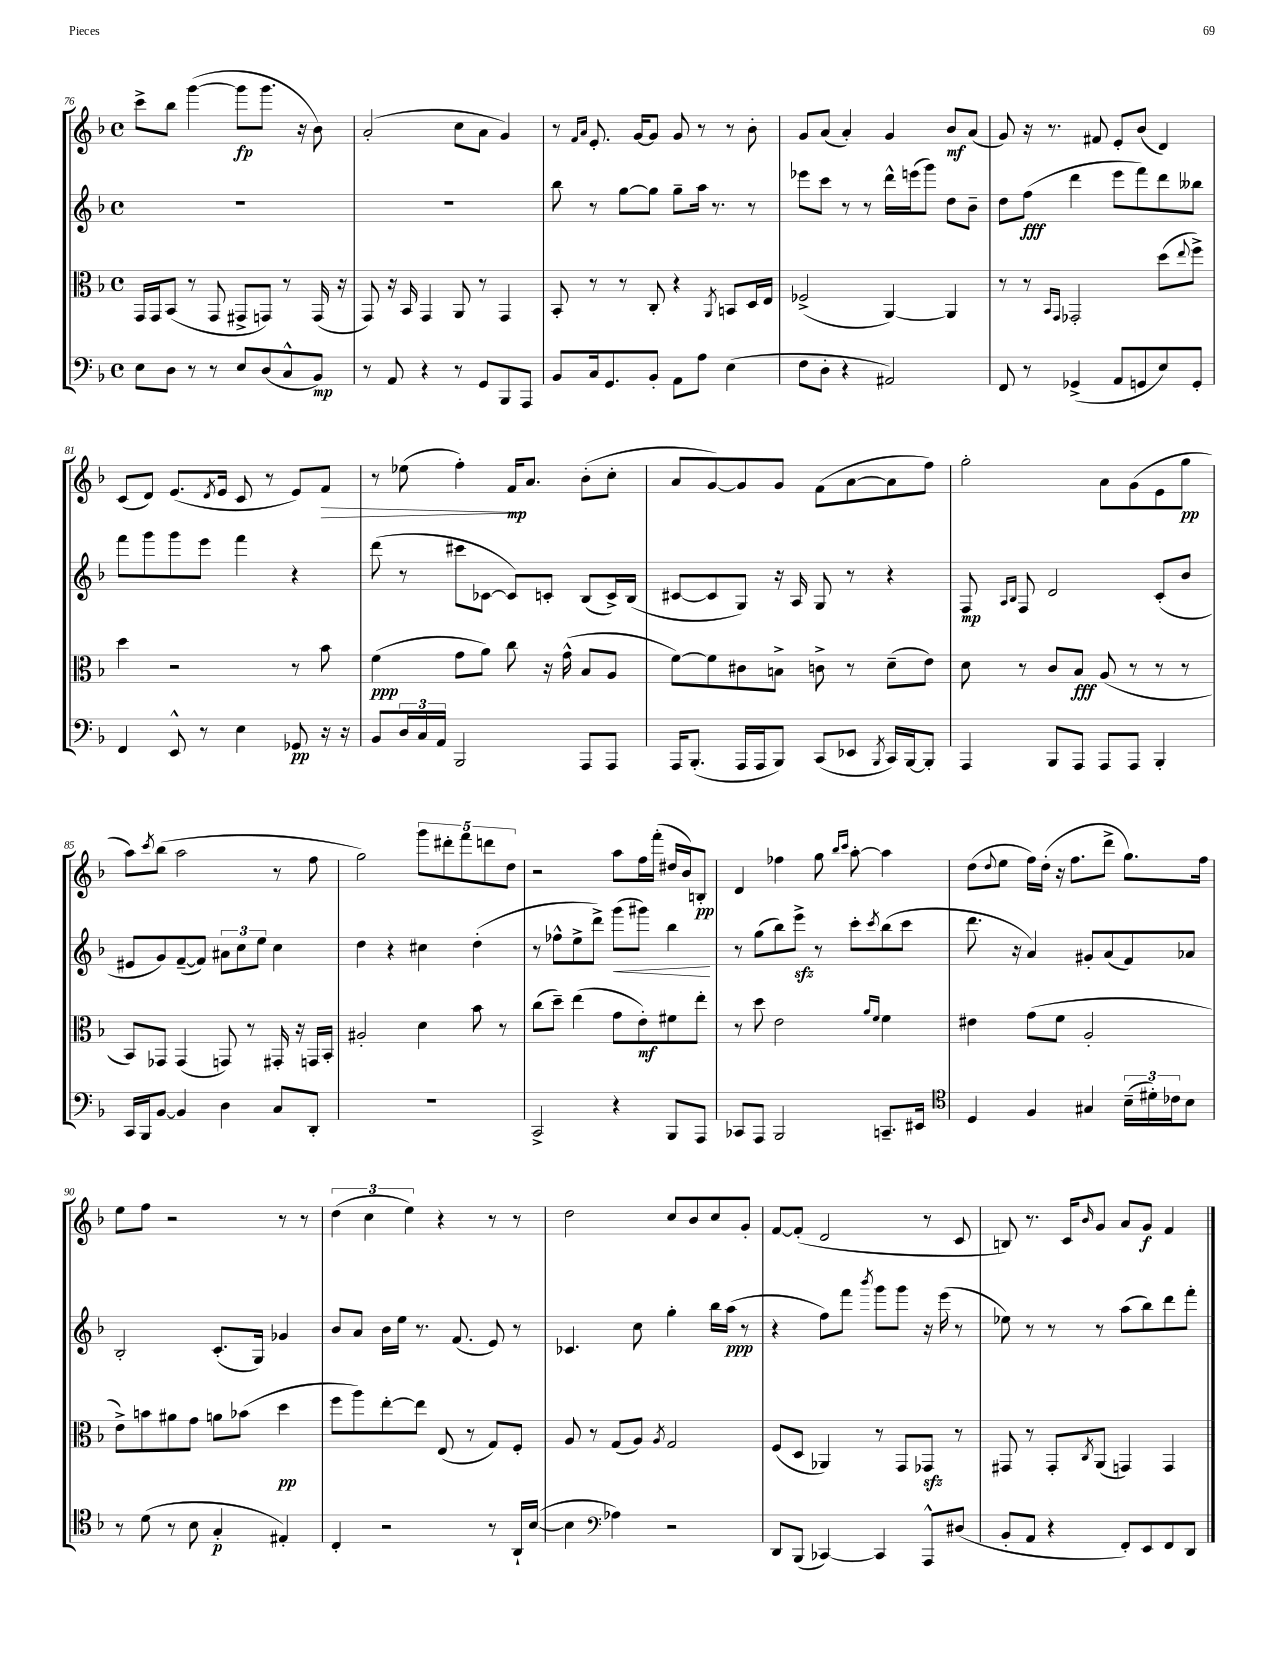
<<
\new StaffGroup <<
\new Staff = "s0" {
    \clef treble \key f \major \defaultTimeSignature \time 4/4
    c'''8-> bes''8 g'''4~( g'''8\fp g'''8. r16 bes'8) |
    a'2-.( c''8 a'8 g'4) |
    r8 \grace { f'16 a'16 } e'8.-. g'16~ g'8 g'8 r8 r8 bes'8-. |
    g'8 a'8( a'4-.) g'4 bes'8\mf a'8( |
    g'8) r16 r8. fis'8 e'8-. bes'8( d'4) |
    c'8( d'8) e'8.( \acciaccatura { d'8 } e'16 c'8 r8 e'8) f'8\> |
    r8 ees''8( f''4-.) f'16\mp\! a'8. bes'8-.( c''8-. |
    a'8 g'8~) g'8 g'8 f'8( a'8~ a'8 f''8) |
    g''2-. a'8 g'8( e'8 g''8\pp |
    a''8) \acciaccatura { c'''8 } bes''8( a''2 r8 f''8 |
    g''2) \tuplet 5/4 { g'''8 dis'''8-. f'''8 d'''8 d''8 } |
    r2 a''8 f''16 f'''16-.( dis''16 bes'16) b8-.\pp |
    d'4 fes''4 g''8 \grace { bes''16 c'''16 } a''8~-. a''4 |
    d''8( \appoggiatura { d''8 } e''8 f''16) d''16-.( r16 f''8. d'''8-> g''8.) f''16 |
    e''8 f''8 r2 r8 r8 |
    \tuplet 3/2 { d''4( c''4 e''4) } r4 r8 r8 |
    d''2 c''8 bes'8 c''8 g'8-. |
    f'8~ f'8-.( d'2 r8 c'8 |
    b8) r8. c'16 \grace { bes'16 } g'8 a'8 g'8\f f'4 \bar "|." |
}
\new Staff = "s1" {
    \clef treble \key f \major \defaultTimeSignature \time 4/4
    R1 |
    R1 |
    bes''8 r8 g''8~ g''8 g''8-- a''16 r8. r8 |
    ees'''8 c'''8 r8 r8 d'''16-^ e'''16( g'''8) d''8 bes'8-- |
    d''8 f''8\fff( d'''4 e'''8 f'''8) d'''8 beses''8 |
    f'''8 g'''8 g'''8 e'''8 f'''4 r4 |
    d'''8( r8 cis'''8 ces'8~ ces'8) c'8-. bes8( c'16->) bes16( |
    cis'8~ cis'8 g8) r16 a16 g8 r8 r4 |
    f8\mp \grace { a16 bes16 } f8 d'2 c'8-.( bes'8 |
    eis'8 g'8) f'8~--( f'8) \tuplet 3/2 { ais'8 c''8 e''8 } c''4 |
    d''4 r4 cis''4 d''4-.( |
    r8 fes''8-^ e''8-> d'''8->) g'''8\<( gis'''8) bes''4\! |
    r8 g''8( bes''8) e'''8->\sfz r8 c'''8-. \acciaccatura { c'''8 } bes''8( c'''8 |
    d'''8. r16 a'4) gis'8-. a'8( f'8) aes'8 |
    bes2-. c'8.-.( g16) ges'4 |
    bes'8 a'8 bes'16 e''16 r8. f'8.( e'8) r8 |
    ces'4. c''8 g''4-. bes''16 a''16\ppp( r8 |
    r4 f''8) f'''8 \acciaccatura { bes'''8 } g'''8 g'''8 r16 e'''16( r8 |
    ees''8) r8 r8 r8 a''8( bes''8) d'''8 f'''8-. \bar "|." |
}
\new Staff = "s2" {
    \clef alto \key f \major \defaultTimeSignature \time 4/4
    g,16 g,16 bes,8( r8 g,8 gis,8-> g,8) r8 g,16( r16 |
    g,8) r16 bes,16 g,4 a,8 r8 g,4 |
    bes,8-. r8 r8 c8-. r4 \acciaccatura { a,8 } b,8 d16 e16 |
    fes2->( a,4~) a,4 |
    r8 r8 \grace { bes,16 g,16 } ges,2-. d''8( \appoggiatura { e''8 } f''8->) |
    d''4 r2 r8 bes'8 |
    f'4\ppp( g'8 a'8) c''8 r16 g'16-^( bes8 a8 |
    f'8~) f'8 cis'8 b8-> c'8-> r8 d'8--( e'8) |
    d'8 r8 c'8 bes8\fff a8( r8 r8 r8 |
    bes,8) ges,8 ges,4( g,8) r8 gis,16-. r16 g,16 bes,16-. |
    ais2-. d'4 bes'8 r8 |
    c''8( d''8--) e''4( g'8 e'8-.\mf) fis'8 e''8-. |
    r8 d''8 e'2 \grace { a'16 f'16 } f'4 |
    eis'4 g'8( f'8 a2-. |
    e'8->) b'8 ais'8 g'8 a'8 bes'8( d''4\pp |
    f''8 a''8) e''8~-. e''8 e8( r8 g8) f8-. |
    a8 r8 g8( a8) \acciaccatura { a8 } g2 |
    f8( d8 aes,4) r8 g,8 ges,8\sfz r8 |
    gis,8 r8 gis,8-. \acciaccatura { c8 } a,8( g,4) g,4 \bar "|." |
}
\new Staff = "s3" {
    \clef bass \key f \major \defaultTimeSignature \time 4/4
    e8 d8 r8 r8 e8 d8( c8-^ bes,8\mp) |
    r8 a,8 r4 r8 g,8 bes,,8 a,,8 |
    bes,8 c16 g,8. bes,8-. a,8 a8 e4( |
    f8 d8-. r4 ais,2) |
    f,8 r8 ges,4->( a,8 g,8 e8) g,8-. |
    f,4 e,8-^ r8 e4 ges,8\pp r16 r16 |
    bes,8 \tuplet 3/2 { d16 c16 a,16 } bes,,2 a,,8 a,,8 |
    a,,16 bes,,8.-.( a,,16 a,,16 bes,,8) c,8( ees,8 \acciaccatura { bes,,8 } c,16) bes,,16~ bes,,8-. |
    a,,4 bes,,8 a,,8 a,,8 a,,8 bes,,4-. |
    c,16 bes,,16 bes,8~ bes,4 d4 c8 d,8-. |
    R1 |
    c,2-> r4 bes,,8 a,,8 |
    ces,8 a,,8 bes,,2 c,8.-- eis,16 |
    \clef tenor d4 f4 gis4 \tuplet 3/2 { bes16--( dis'16-.) ces'16 } bes8 |
    r8 d'8( r8 bes8 g4-.\p eis4-.) |
    c4-. r2 r8 a,16-! bes16~( |
    bes4 \clef bass aes4) r2 |
    d,8 bes,,8( ces,4~) ces,4 a,,8-^ dis8( |
    bes,8-. a,8 r4 f,8-.) e,8 f,8 d,8 \bar "|." |
}
>>
>>
\layout { \context { \Score currentBarNumber = #76 } }
